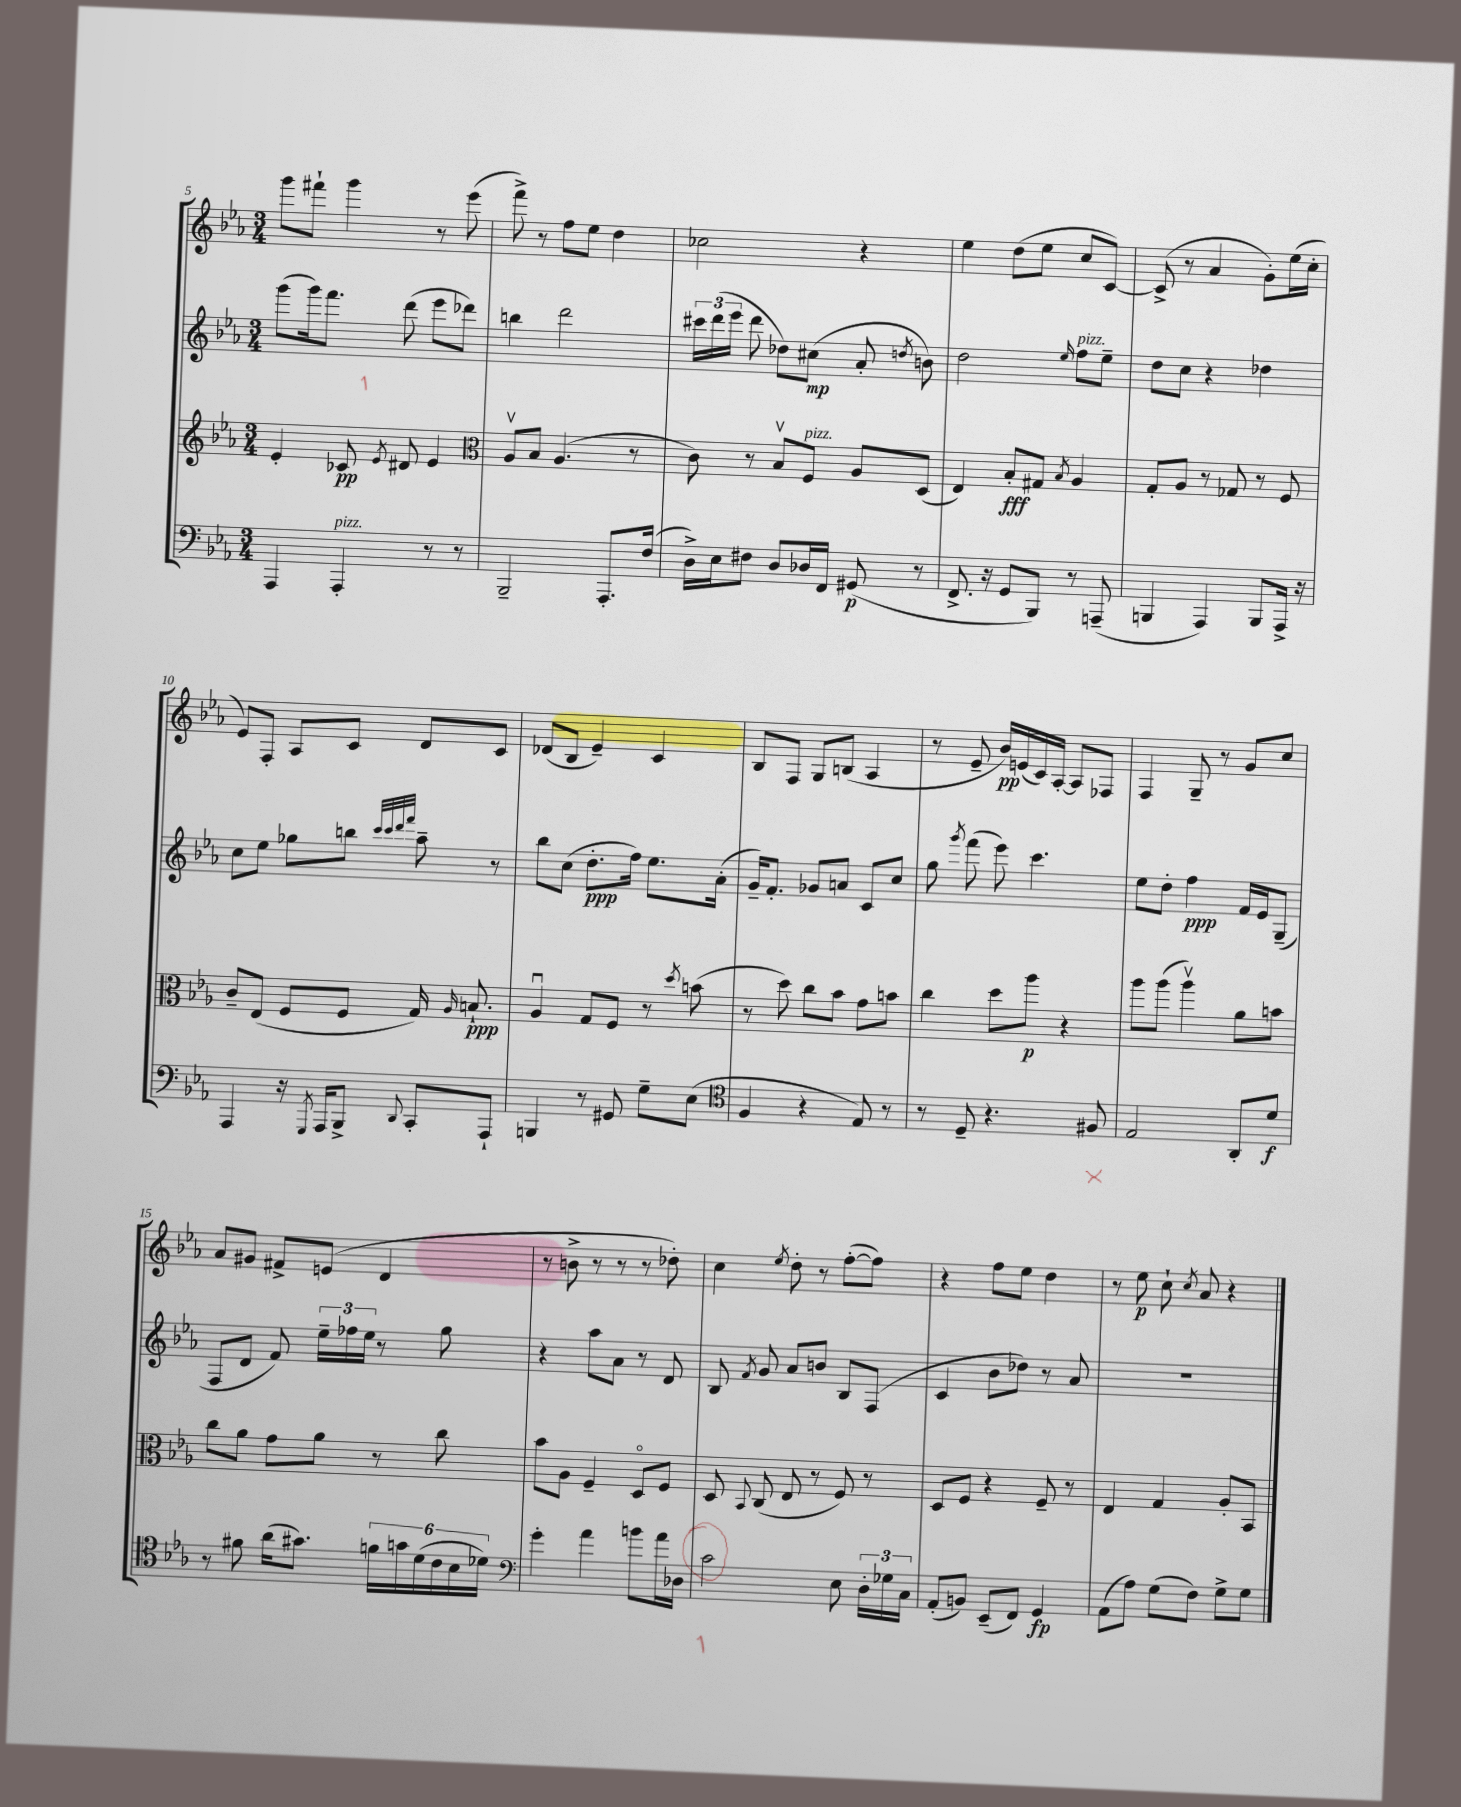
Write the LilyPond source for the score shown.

<<
\new StaffGroup <<
\new Staff = "s0" {
    \clef treble \key ees \major \numericTimeSignature \time 3/4
    \autoBeamOff g'''8[ fis'''8]-! g'''4 r8 ees'''8( |
    f'''8->) r8 f''8[ ees''8] d''4 |
    ces''2 r4 |
    ees''4 d''8[( ees''8] c''8[ c'8]~) |
    c'8->( r8 aes'4 g'8[-.) ees''16( c''16]-. |
    ees'8[) f8]-. aes8[ c'8] d'8[ c'8] |
    des'8[( bes8] ees'4--) c'4 |
    bes8[ f8] g8[ b8]( aes4 |
    r8 ees'8-- bes'16[\pp) e'16( c'16) aes16]~-. aes8[ fes8] |
    f4 g8-- r8 g'8[ c''8] |
    aes'8[ gis'8] fis'8[-> e'8]( d'4 |
    r8 b'8-> r8 r8 r8 des''8-.) |
    c''4 \acciaccatura { ees''8 } d''8-. r8 f''8[~-.( f''8]) |
    r4 f''8[ ees''8] d''4 |
    r8 ees''8\p c''8-! \acciaccatura { c''8 } aes'8 r4 \bar "|." |
}
\new Staff = "s1" {
    \clef treble \key ees \major \numericTimeSignature \time 3/4
    \autoBeamOff g'''8[( g'''16) f'''8.] d'''8( ees'''8[ des'''8]) |
    b''4 d'''2 |
    \tuplet 3/2 { cis'''16[ d'''16( ees'''16] } d'''8 des''8[) cis''8]\mp( aes'8-. \acciaccatura { d''8 } b'8) |
    d''2 \grace { ees''16 } f''8[^\markup { \italic "pizz." } ees''8]-- |
    d''8[ c''8] r4 des''4 |
    c''8[ ees''8] ges''8[ b''8] \grace { c'''32[ c'''32 d'''32 f'''32] } aes''8-- r8 |
    bes''8[ c''8]( d''8.[-.\ppp f''16]) ees''8.[ aes'16]-.( |
    g'16[--) f'8.]-. ges'8[ a'8] c'8[ c''8] |
    g''8 \acciaccatura { g'''8 } f'''8( ees'''8) c'''4. |
    ees''8[ d''8]-. f''4\ppp f'16[ ees'16 g8]--( |
    f8[ d'8] f'8) \tuplet 3/2 { ees''16[-- fes''16 ees''16] } r8 g''8 |
    r4 aes''8[ aes'8] r8 d'8 |
    bes8 \acciaccatura { f'8 } g'8 aes'8[ b'8] bes8[ f8]( |
    c'4 bes'8[ des''8]) r8 aes'8 |
    R2. \bar "|." |
}
\new Staff = "s2" {
    \clef treble \key ees \major \numericTimeSignature \time 3/4
    \autoBeamOff ees'4-. ces'8\pp \acciaccatura { ees'8 } dis'8 ees'4 |
    \clef alto aes8[\upbow bes8] aes4.( r8 |
    c'8) r8 bes8[\upbow f8]^\markup { \italic "pizz." } aes8[ d8]( |
    ees4) bes8[-.\fff gis8] \acciaccatura { bes8 } aes4 |
    g8[-. aes8] r8 ges8 r8 f8 |
    c'8[-- ees8]( f8[ f8] g16) \grace { aes16 } b8.-!\ppp |
    aes4\downbow g8[ f8] r8 \acciaccatura { d''8 } b'8( |
    r8 d''8) c''8[ bes'8] g'8[ b'8] |
    c''4 d''8[ aes''8]\p r4 |
    aes''8[ aes''8]( aes''4\upbow) aes'8[ b'8] |
    c''8[ aes'8] g'8[ aes'8] r8 c''8 |
    bes'8[ aes8] f4-- d8[\flageolet f8] |
    d8 \appoggiatura { bes,8 } c8( ees8 r8 f8) r8 |
    d8[ f8] r4 f8-- r8 |
    ees4 g4 aes8[-. bes,8] \bar "|." |
}
\new Staff = "s3" {
    \clef bass \key ees \major \numericTimeSignature \time 3/4
    \autoBeamOff aes,,4 aes,,4-.^\markup { \italic "pizz." } r8 r8 |
    bes,,2-- aes,,8.[-. f16]( |
    d16[->) ees16 fis8] d8[ des16 f,16] gis,8\p( r8 |
    f,8.-> r16 g,8[ bes,,8]) r8 a,,8--( |
    b,,4 aes,,4) b,,8[ aes,,16]-> r16 |
    aes,,4 r16 \acciaccatura { g,,8 } aes,,16[ bes,,8]-> \appoggiatura { d,8 } c,8[-. aes,,8]-! |
    b,,4 r8 gis,8 g8[-- ees8]( |
    \clef tenor f4 r4 ees8) r8 |
    r8 d8-- r4. fis8 |
    ees2 aes,8[-. d'8]\f |
    r8 fis'8 aes'16[( gis'8.]) \tuplet 6/4 { f'16[ g'16 d'16( c'16 bes16 des'16]) } |
    \clef bass g'4-. aes'4 b'8[ aes'16 des16] |
    c'2 ees8 \tuplet 3/2 { d16[-. ges16 c16] } |
    aes,8[-.( b,8]) ees,8[--( f,8]) g,4\fp |
    aes,8[( aes8]) g8[( f8]) g8[-> g8] \bar "|." |
}
>>
>>
\layout { \context { \Score currentBarNumber = #5 } }
